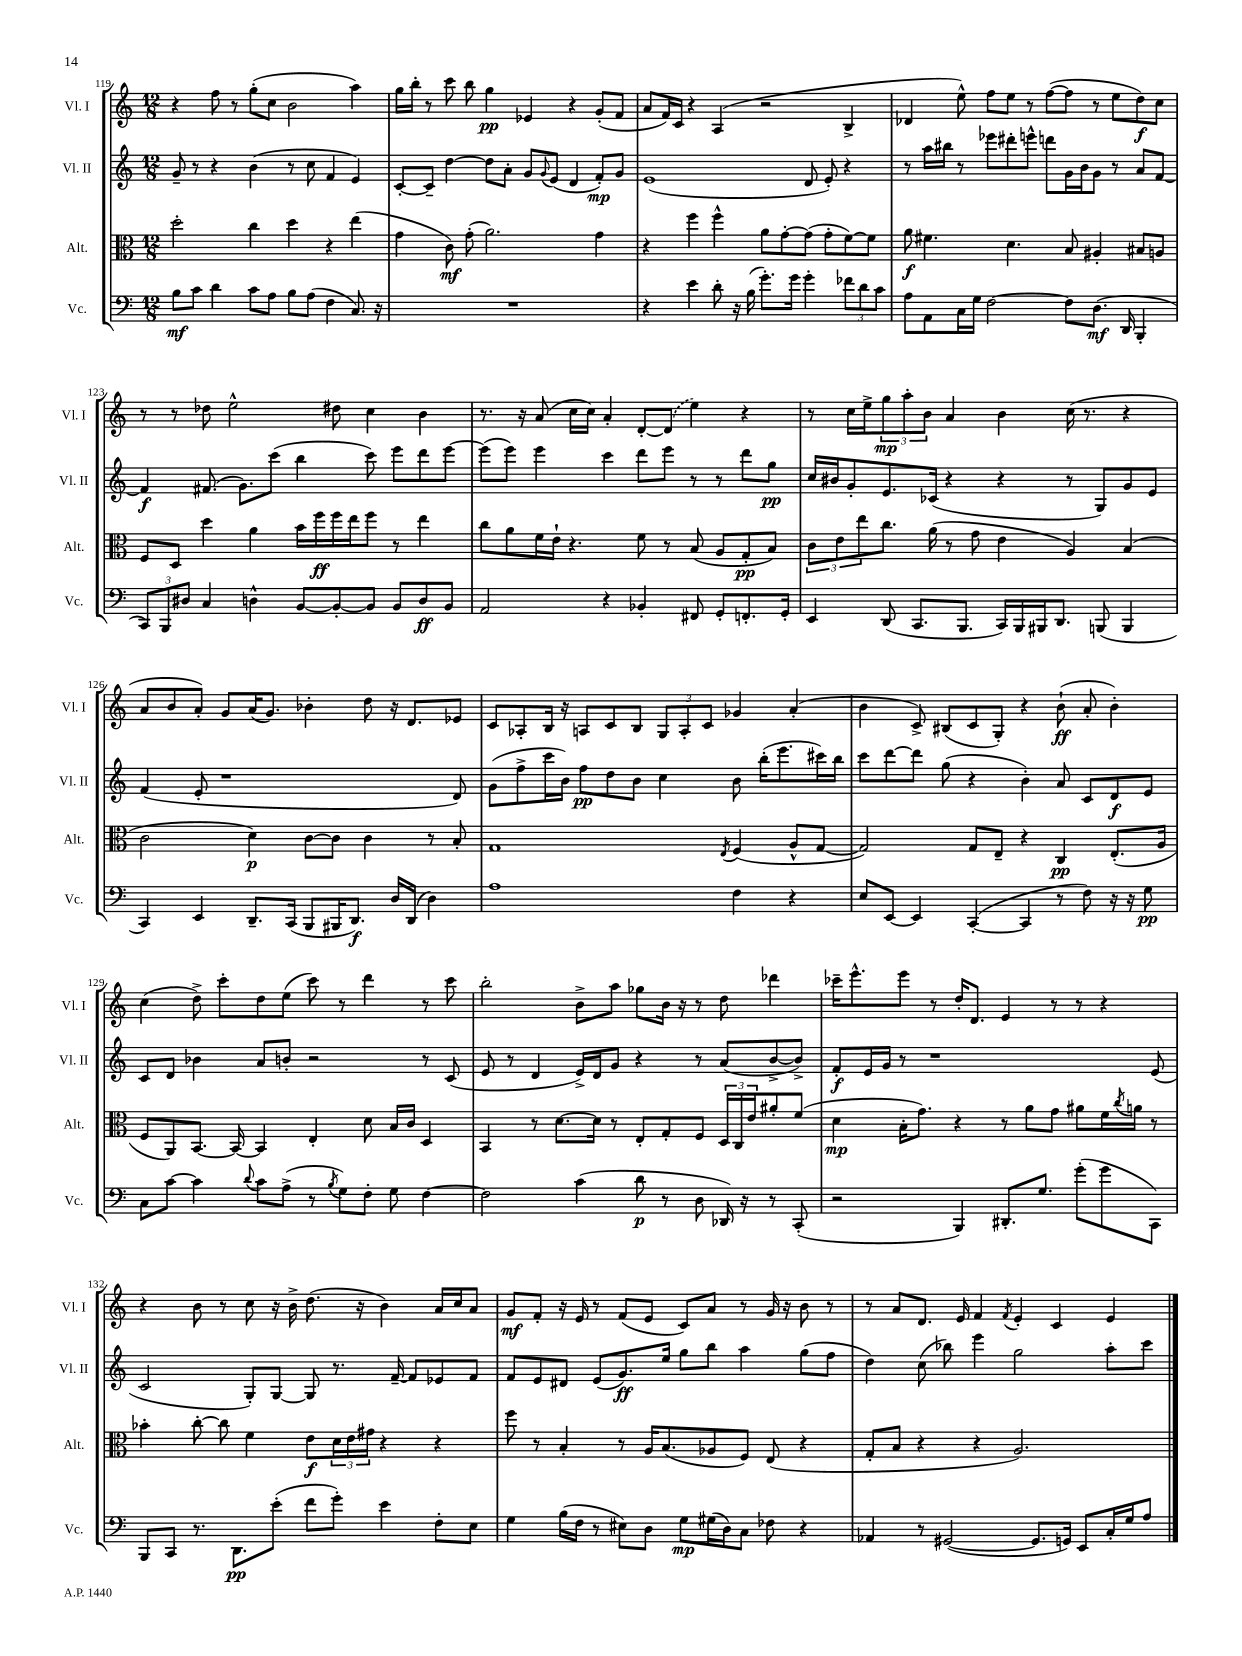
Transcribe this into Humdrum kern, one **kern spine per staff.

**kern	**dynam	**kern	**dynam	**kern	**dynam	**kern	**dynam
*part4	*part4	*part3	*part3	*part2	*part2	*part1	*part1
*staff4	*staff4	*staff3	*staff3	*staff2	*staff2	*staff1	*staff1
*I"Vc.	*	*I"Alt.	*	*I"Vl. II	*	*I"Vl. I	*
*I'Vc.	*	*I'Alt.	*	*I'Vl. II	*	*I'Vl. I	*
*clefF4	*	*clefC3	*	*clefG2	*	*clefG2	*
*k[]	*	*k[]	*	*k[]	*	*k[]	*
*M12/8	*	*M12/8	*	*M12/8	*	*M12/8	*
=119	=119	=119	=119	=119	=119	=119	=119
8B\L	mf	2dd'\	.	8g~/	.	4r	.
8c\J	.	.	.	8r	.	.	.
4d\	.	.	.	4r	.	8ff\	.
.	.	.	.	.	.	8r	.
8c\L	.	4cc\	.	(4b\	.	(8gg'\L	.
8A\J	.	.	.	.	.	8cc\J	.
8B\L	.	4dd\	.	8r	.	2b\	.
(8A\J	.	.	.	8cc\	.	.	.
4F\	.	4r	.	4f/	.	.	.
8.C/)	.	(4ee\	.	4e/)	.	4aa\)	.
16r	.	.	.	.	.	.	.
=120	=120	=120	=120	=120	=120	=120	=120
1.r	.	4g\	.	[8c'/L	.	16gg\LL	.
.	.	.	.	.	.	16bb'\JJ	.
.	.	.	.	8c~/J]	.	8r	.
.	.	8c\)	mf	[4dd\	.	8ccc\	.
.	.	(8g'\	.	.	.	8bb\	.
.	.	2.a\)	.	8dd\L]	.	4gg\	pp
.	.	.	.	8a'\J	.	.	.
.	.	.	.	8g/L	.	4e-X/	.
.	.	.	.	8qqg/	.	.	.
.	.	.	.	(8e/J	.	.	.
.	.	.	.	4d/	.	4r	.
.	.	4g\	.	8f'/L)	mp	(8g'/L	.
.	.	.	.	8g/J	.	8f/J	.
=121	=121	=121	=121	=121	=121	=121	=121
4r	.	4r	.	(1e	.	8a/L	.
.	.	.	.	.	.	16f/L)	.
.	.	.	.	.	.	16c/JJ	.
4e\	.	4ff\	.	.	.	4r	.
8d'\	.	4ff^^\	.	.	.	(4A/	.
16r	.	.	.	.	.	.	.
(16B\	.	.	.	.	.	.	.
8.g'\L)	.	8a\L	.	.	.	2r	.
.	.	[8g'\	.	.	.	.	.
16g\Jk	.	.	.	.	.	.	.
4g'\	.	(8g\J]	.	8d/	.	.	.
.	.	8g'\L	.	8e'/)	.	.	.
12f-X\L	.	[8f\)	.	4r	.	4B^/	.
12d\	.	.	.	.	.	.	.
.	.	8f\J]	.	.	.	.	.
12c\J	.	.	.	.	.	.	.
=122	=122	=122	=122	=122	=122	=122	=122
8A\L	.	8a\	f	8r	.	4d-X/	.
8AA\	.	4.f#X\	.	16aa\LL	.	.	.
.	.	.	.	16bb#X\JJ	.	.	.
16C\L	.	.	.	8r	.	8ee^^\)	.
16G\JJ	.	.	.	.	.	.	.
[2F\	.	.	.	8eee-X\L	.	8ff\L	.
.	.	4.d\	.	8ddd#X'\	.	8ee\J	.
.	.	.	.	8eeen^^\J	.	8r	.
.	.	.	.	8dddn\L	.	([8ff\L	.
8F\L]	.	8B/	.	16g\L	.	8ff\J]	.
.	.	.	.	16b\J	.	.	.
(8.D\J	mf	4A#X'/	.	8g\J	.	8r	.
.	.	.	.	8r	.	8ee\L	.
16DD/	.	.	.	.	.	.	.
4BBB'/	.	8B#X/L	.	8a/L	.	8dd\)	f
.	.	8An/J	.	[8f/J	.	8cc\J	.
!!LO:LB:g=z
=123	=123	=123	=123	=123	=123	=123	=123
12CC/L)	.	8F/L	.	4f/]	f	8r	.
12BBB/	.	.	.	.	.	.	.
.	.	8D/J	.	.	.	8r	.
12D#X/J	.	.	.	.	.	.	.
4C/	.	4dd\	.	(8.f#X/	.	8dd-X\	.
.	.	.	.	.	.	2ee^^\	.
.	.	.	.	8.g\L)	.	.	.
4Dn^^\	.	4a\	.	.	.	.	.
.	.	.	.	(8ccc\J	.	.	.
[8BB/L	.	16b\LL	.	4bb\	.	.	.
.	.	16ff\	ff	.	.	.	.
8BB'/_	.	16ff\	.	.	.	8dd#X\	.
.	.	16ee\J	.	.	.	.	.
8BB/J]	.	8ff\J	.	8ccc\)	.	4cc\	.
8BB/L	.	8r	.	8eee\L	.	.	.
8D/	ff	4ee\	.	8ddd\	.	4b\	.
8BB/J	.	.	.	[8eee\J	.	.	.
=124	=124	=124	=124	=124	=124	=124	=124
2AA/	.	8cc\L	.	(8eee\L]	.	8.r	.
.	.	8a\	.	8eee\J)	.	.	.
.	.	.	.	.	.	16r	.
.	.	16f\L	.	4eee\	.	(8a/	.
.	.	16e`\JJ	.	.	.	.	.
.	.	4.r	.	.	.	16cc\LL	.
.	.	.	.	.	.	16cc\JJ)	.
4r	.	.	.	4ccc\	.	4a'/	.
4BB-X'/	.	8f\	.	8ddd\L	.	[8d'/L	.
.	.	8r	.	8eee\J	.	(8d/J]	.
8FF#X/	.	(8B/	.	8r	.	4ee\)	.
8GG'/L	.	8A/L	.	8r	.	.	.
8.FFn'/	.	8G'/	pp	8ddd\L	.	4r	.
.	.	8B/J)	.	8gg\J	pp	.	.
16GG'/Jk	.	.	.	.	.	.	.
=125	=125	=125	=125	=125	=125	=125	=125
4EE/	.	12c\L	.	16cc/LL	.	8r	.
.	.	.	.	16b#X/J	.	.	.
.	.	12e\	.	.	.	.	.
.	.	.	.	8g'/	.	16cc\LL	.
.	.	12ee\	.	.	.	.	.
.	.	.	.	.	.	16ee^\J	.
(8DD/	.	8.cc\J	.	8.e/	.	12gg\	mp
.	.	.	.	.	.	12aa'\	.
8.CC/L	.	.	.	.	.	.	.
.	.	.	.	.	.	12b\J	.
.	.	(16a\	.	(16c-X/Jk	.	.	.
.	.	8r	.	4r	.	4a/	.
8.BBB/J	.	.	.	.	.	.	.
.	.	8g\	.	.	.	.	.
16CC/LL)	.	4e\	.	4r	.	4b\	.
16BBB/	.	.	.	.	.	.	.
16BBB#X/J	.	.	.	.	.	.	.
8.DD/J	.	.	.	.	.	.	.
.	.	4A/)	.	8r	.	(16cc\	.
.	.	.	.	.	.	8.r	.
(8BBBn/	.	.	.	8G/L)	.	.	.
4BBB/	.	(4B/	.	8g/	.	4r	.
.	.	.	.	8e/J	.	.	.
!!LO:LB:g=z
=126	=126	=126	=126	=126	=126	=126	=126
4CC/)	.	2c\	.	(4f/	.	8a/L	.
.	.	.	.	.	.	8b/	.
4EE/	.	.	.	8e'/	.	8a'/J)	.
.	.	.	.	1r	.	8g/L	.
8.DD~/L	.	4d\)	p	.	.	(16a/K	.
.	.	.	.	.	.	8.g/J)	.
(16CC/Jk	.	.	.	.	.	.	.
8BBB/L	.	[8c\L	.	.	.	4b-X'\	.
16BBB#X/K	.	8c\J]	.	.	.	.	.
8.DD/J)	f	.	.	.	.	.	.
.	.	4c\	.	.	.	8dd\	.
16D/LL	.	.	.	.	.	16r	.
(16DD/JJ	.	.	.	.	.	8.d/L	.
4D\)	.	8r	.	.	.	.	.
.	.	8B'/	.	8d/)	.	8e-X/J	.
=127	=127	=127	=127	=127	=127	=127	=127
1A	.	1G	.	(8g\L	.	8c/L	.
.	.	.	.	8ff^\	.	8A-X'/	.
.	.	.	.	16ccc\L	.	16B/Jk	.
.	.	.	.	16b\JJ)	.	16r	.
.	.	.	.	8ff\L	pp	8An/L	.
.	.	.	.	8dd\	.	8c/	.
.	.	.	.	8b\J	.	8B/J	.
.	.	.	.	4cc\	.	12G/L	.
.	.	.	.	.	.	12A'/	.
.	.	.	.	.	.	12c/J	.
.	.	8qE/	.	.	.	.	.
4F\	.	(4F/	.	8b\	.	4g-X/	.
.	.	.	.	(16bb'\KL	.	.	.
.	.	.	.	8.eee\	.	.	.
4r	.	8A^^/L	.	.	.	(4a'/	.
.	.	[8G/J	.	16ccc#X\L)	.	.	.
.	.	.	.	16bb\JJ	.	.	.
=128	=128	=128	=128	=128	=128	=128	=128
8E/L	.	2G/])	.	8ccc\L	.	4b\	.
[8EE/J	.	.	.	[8ddd\	.	.	.
4EE/]	.	.	.	8ddd\J]	.	8c^/)	.
.	.	.	.	(8gg\	.	(8B#X/L	.
([4CC'/	.	8G/L	.	4r	.	8c/	.
.	.	8E~/J	.	.	.	8G'/J)	.
4CC/]	.	4r	.	4b'\)	.	4r	.
8r	.	4C/	pp	8a/	.	(8b`\	ff
8F\)	.	.	.	8c/L	.	8a'/	.
16r	.	(8.E'/L	.	8d/	f	4b'\)	.
16r	.	.	.	.	.	.	.
8G\	pp	.	.	8e/J	.	.	.
.	.	16A/Jk	.	.	.	.	.
!!LO:LB:g=z
=129	=129	=129	=129	=129	=129	=129	=129
8C\L	.	8F/L	.	8c/L	.	(4cc\	.
[8c\J	.	8AA/)	.	8d/J	.	.	.
4c\]	.	[8.BB/J	.	4b-X\	.	8dd^\)	.
.	.	.	.	.	.	8ccc'\L	.
.	.	16BB/_	.	.	.	.	.
8qqd/	.	.	.	.	.	.	.
8c\L	.	4BB/]	.	8a/L	.	8dd\	.
(8A^\J	.	.	.	8bn'/J	.	(8ee\J	.
8r	.	4E'/	.	2r	.	8ccc\)	.
8qB/	.	.	.	.	.	.	.
8G\L)	.	.	.	.	.	8r	.
8F'\J	.	8d\	.	.	.	4ddd\	.
8G\	.	16B/LL	.	.	.	.	.
.	.	16c/JJ	.	.	.	.	.
[4F\	.	4D/	.	8r	.	8r	.
.	.	.	.	(8c/	.	8ccc\	.
=130	=130	=130	=130	=130	=130	=130	=130
2F\]	.	4BB/	.	8e/	.	2bb'\	.
.	.	.	.	8r	.	.	.
.	.	8r	.	4d/	.	.	.
.	.	[8.d\L	.	.	.	.	.
(4c\	.	.	.	16e^/LL)	.	8b^\L	.
.	.	16d\Jk]	.	16d/J	.	.	.
.	.	8r	.	8g/J	.	8aa\J	.
8d\	p	8E'/L	.	4r	.	8gg-X\L	.
8r	.	8G'/	.	.	.	16b\Jk	.
.	.	.	.	.	.	16r	.
8D\	.	8F/J	.	8r	.	8r	.
16DD-X/)	.	24D/LL	.	(8a/L	.	8dd\	.
.	.	24C/	.	.	.	.	.
16r	.	.	.	.	.	.	.
.	.	24e/J	.	.	.	.	.
8r	.	8a#X'/	.	[8b^/	.	4ddd-X\	.
(8CC'/	.	(8f/J	.	8b^/J])	.	.	.
=131	=131	=131	=131	=131	=131	=131	=131
2r	.	4d\	mp	8f'/L	f	16ccc-X~\KL	.
.	.	.	.	.	.	8.eee^^\	.
.	.	.	.	16e/L	.	.	.
.	.	.	.	16g/JJ	.	.	.
.	.	16B'\KL	.	8r	.	8eee\J	.
.	.	8.g\J)	.	.	.	.	.
.	.	.	.	1r	.	8r	.
4BBB/)	.	4r	.	.	.	16dd'/KL	.
.	.	.	.	.	.	8.d/J	.
8.DD#X'/L	.	8r	.	.	.	4e/	.
.	.	8a\L	.	.	.	.	.
8.G/J	.	.	.	.	.	.	.
.	.	8g\J	.	.	.	8r	.
(8g'\L	.	8a#X\L	.	.	.	8r	.
8g\	.	16f\L	.	.	.	4r	.
.	.	8qcc/	.	.	.	.	.
.	.	16an\JJ	.	.	.	.	.
8CC\J)	.	8r	.	(8e/	.	.	.
!!LO:LB:g=z
=132	=132	=132	=132	=132	=132	=132	=132
8BBB/L	.	4b-X'\	.	2c/	.	4r	.
8CC/J	.	.	.	.	.	.	.
8.r	.	[8cc'\	.	.	.	8b\	.
.	.	8cc\]	.	.	.	8r	.
8.DD\L	pp	.	.	.	.	.	.
.	.	4f\	.	8G'/L)	.	8cc\	.
(8e'\J	.	.	.	[8G/J	.	16r	.
.	.	.	.	.	.	16b^\	.
8f\L	.	8e\L	f	8G/]	.	(8.dd\	.
8g'\J)	.	24d\L	.	8.r	.	.	.
.	.	24e\	.	.	.	.	.
.	.	.	.	.	.	16r	.
.	.	24g#X\JJ	.	.	.	.	.
4e\	.	4r	.	.	.	4b\)	.
.	.	.	.	[16f~/	.	.	.
.	.	.	.	8f/L]	.	.	.
8F'\L	.	4r	.	8e-X/	.	16a/LL	.
.	.	.	.	.	.	16cc/J	.
8E\J	.	.	.	8f/J	.	8a/J	.
=133	=133	=133	=133	=133	=133	=133	=133
4G\	.	8ff\	.	8f/L	.	8g/L	mf
.	.	8r	.	8e/	.	8f'/J	.
(16B\LL	.	4B'/	.	8d#X/J	.	16r	.
16F\JJ	.	.	.	.	.	16e/	.
8r	.	.	.	(8e/L	.	8r	.
8E#X\L)	.	8r	.	8.g/)	ff	(8f/L	.
8D\J	.	16A/KL	.	.	.	8e/J	.
.	.	(8.B/	.	16ee/Jk	.	.	.
8G\L	mp	.	.	8gg\L	.	8c/L)	.
(16G#X\L	.	8A-X/	.	8bb\J	.	8a/J	.
16D\J)	.	.	.	.	.	.	.
8C\J	.	8F/J)	.	4aa\	.	8r	.
8F-X\	.	(8E/	.	.	.	16g/	.
.	.	.	.	.	.	16r	.
4r	.	4r	.	(8gg\L	.	8b\	.
.	.	.	.	8ff\J	.	8r	.
=134	=134	=134	=134	=134	=134	=134	=134
4AA-X/	.	8G'/L	.	4dd\)	.	8r	.
.	.	8B/J	.	.	.	8a/L	.
8r	.	4r	.	(8cc\	.	8.d/J	.
([2GG#X/	.	.	.	8bb-X\)	.	.	.
.	.	.	.	.	.	16e/	.
.	.	4r	.	4eee\	.	4f/	.
.	.	.	.	.	.	8qf/	.
.	.	2.A/)	.	2gg\	.	4e'/	.
8.GG#/L]	.	.	.	.	.	.	.
.	.	.	.	.	.	4c/	.
16GGn/Jk)	.	.	.	.	.	.	.
8EE/L	.	.	.	.	.	.	.
16C'/L	.	.	.	8aa'\L	.	4e/	.
16G/J	.	.	.	.	.	.	.
8A/J	.	.	.	8ccc\J	.	.	.
==	==	==	==	==	==	==	==
*-	*-	*-	*-	*-	*-	*-	*-
